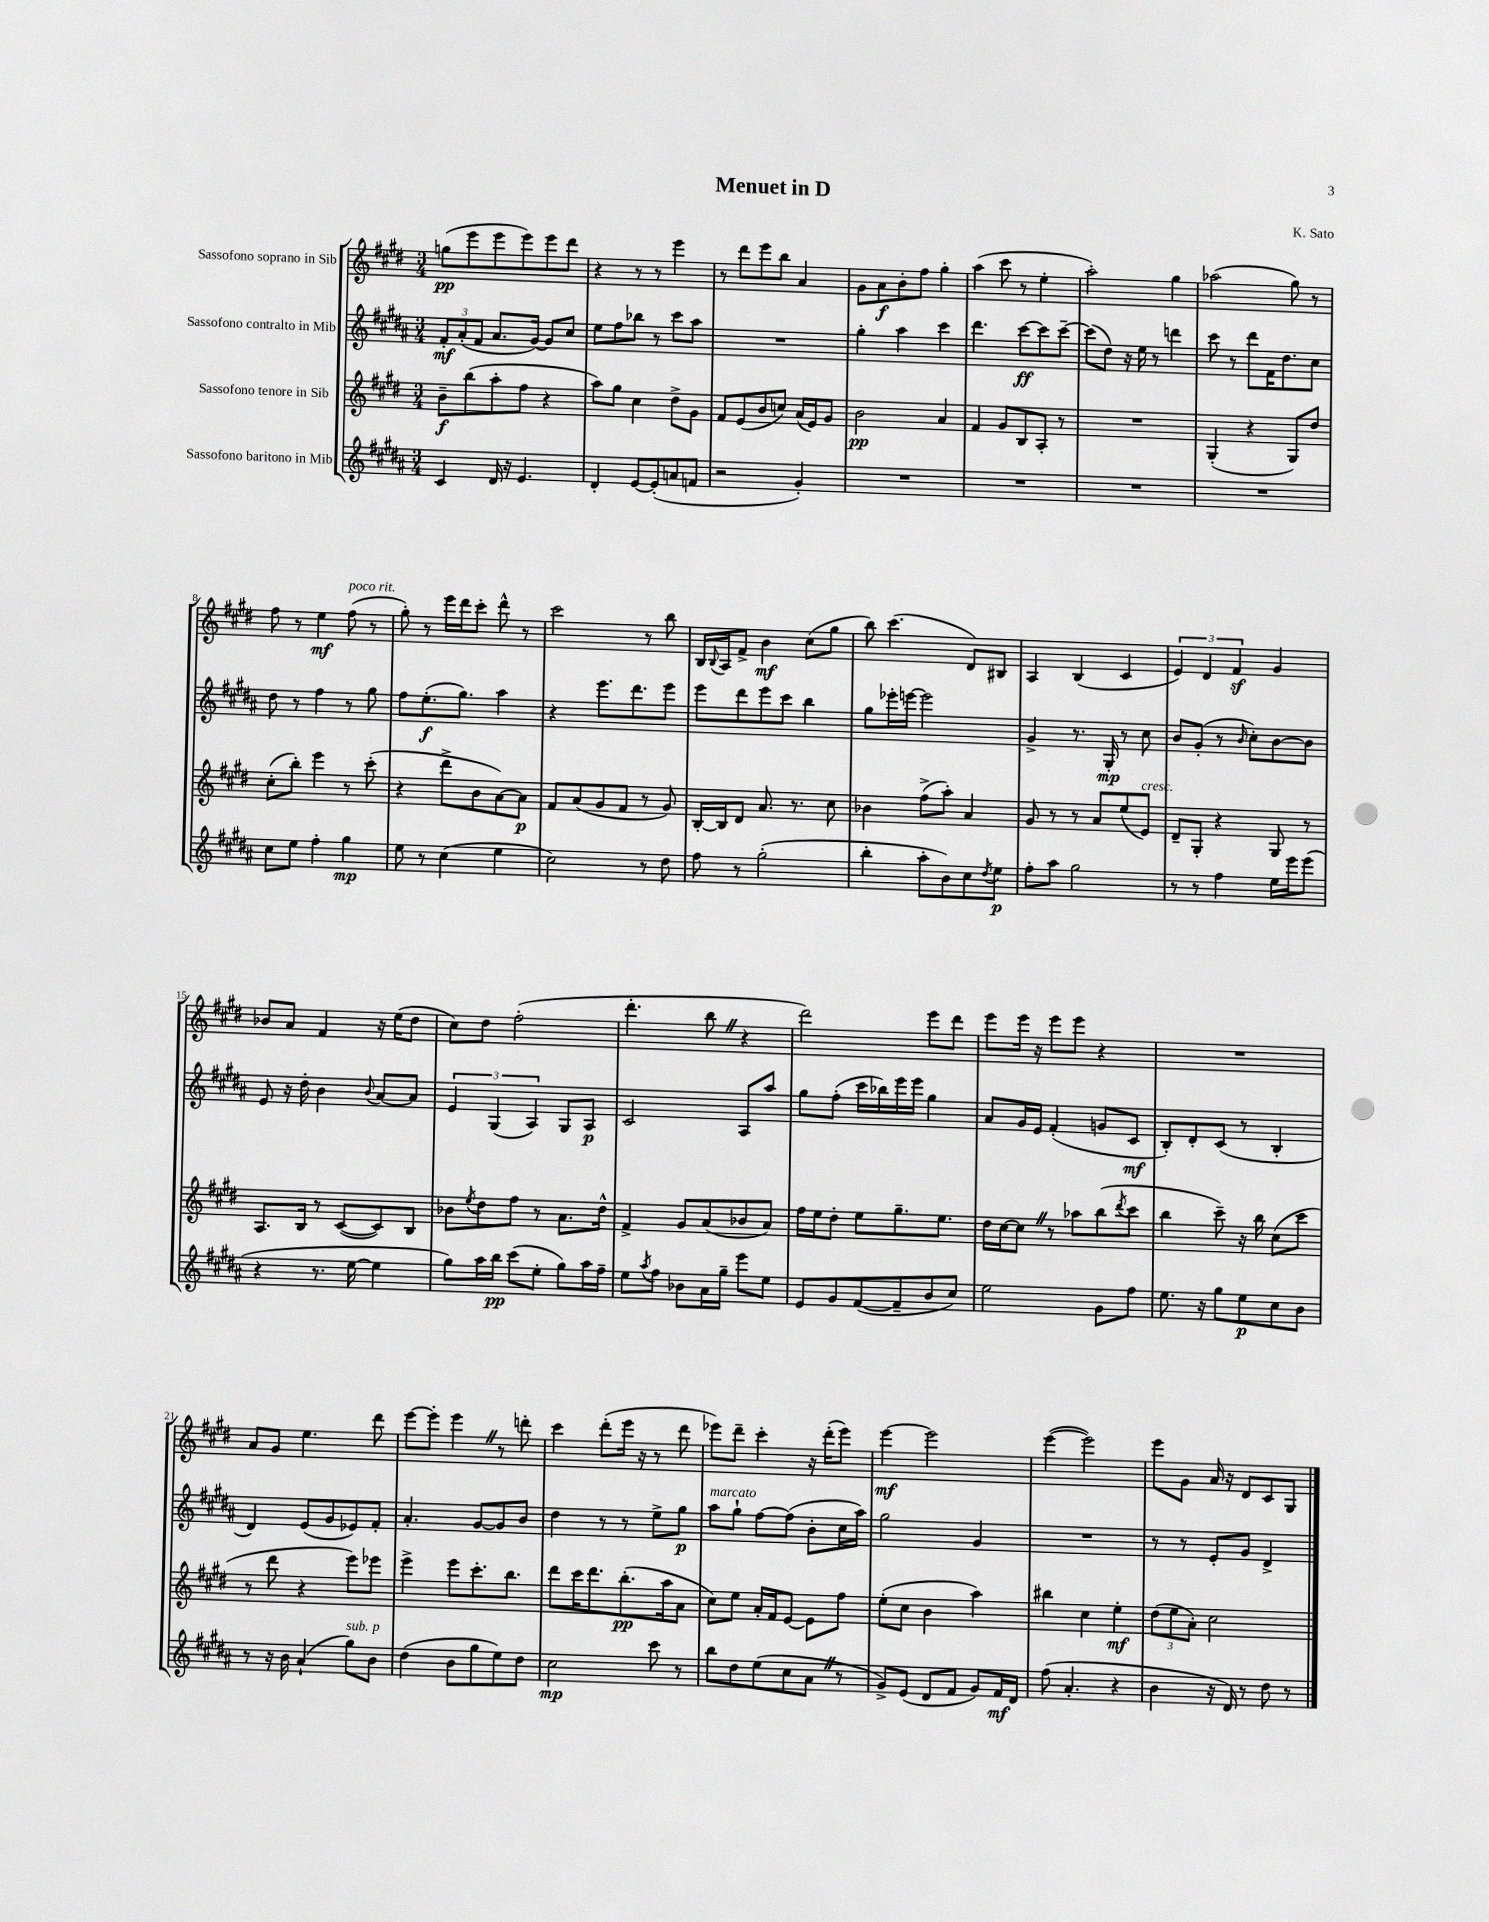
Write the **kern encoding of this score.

**kern	**dynam	**kern	**dynam	**kern	**dynam	**kern	**dynam
*part4	*part4	*part3	*part3	*part2	*part2	*part1	*part1
*staff4	*staff4	*staff3	*staff3	*staff2	*staff2	*staff1	*staff1
*I"Sassofono baritono in Mib	*	*I"Sassofono tenore in Sib	*	*I"Sassofono contralto in Mib	*	*I"Sassofono soprano in Sib	*
*clefG2	*	*clefG2	*	*clefG2	*	*clefG2	*
*k[f#c#g#d#a#]	*	*k[f#c#g#d#]	*	*k[f#c#g#d#a#]	*	*k[f#c#g#d#]	*
*M3/4	*	*M3/4	*	*M3/4	*	*M3/4	*
=1	=1	=1	=1	=1	=1	=1	=1
4c#/	.	8b~\L	f	12f#'/L	mf	(8ggn\L	pp
.	.	.	.	(12a#'/	.	.	.
.	.	(8bb\	.	.	.	8eee\	.
.	.	.	.	12f#/J	.	.	.
16d#/	.	8aa'\	.	8.a#/L	.	8eee\	.
16r	.	.	.	.	.	.	.
4.e/	.	8ff#\J	.	.	.	8eee\)	.
.	.	.	.	[16g#/Jk)	.	.	.
.	.	4r	.	8g#/L]	.	8eee\	.
.	.	.	.	8cc#/J	.	8ddd#\J	.
=2	=2	=2	=2	=2	=2	=2	=2
4d#'/	.	8aa\L)	.	8ee\L	.	4r	.
.	.	8gg#\J	.	8ff#\	.	.	.
[8e/L	.	4cc#\	.	8bb-X\J	.	8r	.
(8e'/]	.	.	.	8r	.	8r	.
8an/	.	8dd#^\L	.	8ccc#\L	.	4eee\	.
8fn/J	.	8g#\J	.	8aa#\J	.	.	.
=3	=3	=3	=3	=3	=3	=3	=3
2r	.	8f#/L	.	2.r	.	8r	.
.	.	(8e/	.	.	.	8ddd#\L	.
.	.	8b/	.	.	.	8eee\	.
.	.	8ccn/J)	.	.	.	8bb\J	.
4g#'/)	.	(16a/LL	.	.	.	4a/	.
.	.	16e/J)	.	.	.	.	.
.	.	8g#/J	.	.	.	.	.
=4	=4	=4	=4	=4	=4	=4	=4
2.r	.	2b\	pp	4gg#'\	.	8g#\L	.
.	.	.	.	.	.	8a\	f
.	.	.	.	4aa#\	.	8b'\	.
.	.	.	.	.	.	8ff#\J	.
.	.	4a/	.	4ccc#\	.	4gg#'\	.
=5	=5	=5	=5	=5	=5	=5	=5
2.r	.	4f#/	.	4.ddd#\	.	(4aa\	.
.	.	8g#/L	.	.	.	8ccc#\	.
.	.	8B/	.	[8ccc#\L	ff	8r	.
.	.	8A'/J	.	8ccc#\]	.	4ee'\	.
.	.	8r	.	[8ccc#~\J	.	.	.
=6	=6	=6	=6	=6	=6	=6	=6
2.r	.	2.r	.	(8ccc#\L]	.	2aa'\)	.
.	.	.	.	8dd#\J)	.	.	.
.	.	.	.	16r	.	.	.
.	.	.	.	16ee\	.	.	.
.	.	.	.	8r	.	.	.
.	.	.	.	4dddn\	.	4gg#\	.
=7	=7	=7	=7	=7	=7	=7	=7
2.r	.	(4G#'/	.	8ccc#\	.	(2aa-X\	.
.	.	.	.	8r	.	.	.
.	.	4r	.	8ddd#\L	.	.	.
.	.	.	.	16f#\K	.	.	.
.	.	.	.	8.dd#\	.	.	.
.	.	8G#/L)	.	.	.	8gg#\)	.
.	.	8dd#/J	.	8cc#\J	.	8r	.
!!LO:LB:g=z
=8	=8	=8	=8	=8	=8	=8	=8
8cc#\L	.	(8cc#'\L	.	8dd#\	.	8ff#\	.
8ee\J	.	8bb'\J)	.	8r	.	8r	.
4ff#'\	.	4eee\	.	4ff#\	.	4ee\	mf
!	!	!	!	!	!	!LO:TX:a:i:t=poco rit.	!
4gg#\	mp	8r	.	8r	.	(8ff#\	.
.	.	(8ccc#'\	.	8gg#\	.	8r	.
=9	=9	=9	=9	=9	=9	=9	=9
8ee\	.	4r	.	8ff#\L	.	8gg#'\)	.
8r	.	.	.	(8.ee'\	f	8r	.
(4cc#\	.	8ddd#^\L	.	.	.	16eee\LL	.
.	.	.	.	8.gg#\J)	.	16ddd#\J	.
.	.	8b\	.	.	.	8ccc#'\J	.
4ee\	.	[8a\)	.	4aa#\	.	8ddd#^^\	.
.	.	8a\J]	p	.	.	8r	.
=10	=10	=10	=10	=10	=10	=10	=10
2cc#\)	.	8f#/L	.	4r	.	2ccc#\	.
.	.	(8a/	.	.	.	.	.
.	.	8g#/	.	8.eee\L	.	.	.
.	.	8f#/J	.	.	.	.	.
.	.	.	.	8.ddd#\	.	.	.
8r	.	8r	.	.	.	8r	.
8dd#\	.	8g#/)	.	8eee\J	.	8bb\	.
=11	=11	=11	=11	=11	=11	=11	=11
8ff#\	.	[16B'/LL	.	8eee\L	.	16B/LL	.
.	.	.	.	.	.	8qqB/	.
.	.	16B/J]	.	.	.	16A/J	.
8r	.	8d#/J	.	8ddd#\	.	8f#^/J	.
(2gg#'\	.	8.a/	.	8eee\	.	4b\	mf
.	.	.	.	8ccc#\J	.	.	.
.	.	8.r	.	.	.	.	.
.	.	.	.	4bb\	.	(8cc#\L	.
.	.	8cc#\	.	.	.	8gg#\J	.
=12	=12	=12	=12	=12	=12	=12	=12
4bb'\	.	4b-X\	.	8gg#\L	.	8bb\)	.
.	.	.	.	16eee-X'\L	.	(4.ccc#\	.
.	.	.	.	[16eeen\JJ	.	.	.
8aa#'\L	.	(8ff#^\L	.	2eee\]	.	.	.
8b\)	.	8aa'\J)	.	.	.	.	.
8cc#\	.	4a/	.	.	.	8d#/L)	.
8qdd#/	.	.	.	.	.	.	.
8ee\J	p	.	.	.	.	8B#X/J	.
=13	=13	=13	=13	=13	=13	=13	=13
8ff#'\L	.	8g#/	.	4g#^/	.	4A/	.
8aa#\J	.	8r	.	.	.	.	.
2gg#\	.	8r	.	8.r	.	(4B/	.
.	.	8a/L	.	.	.	.	.
.	.	.	.	16G#'/	mp	.	.
.	.	(8ee/	.	8r	.	4c#/	.
!	!	!LO:TX:a:i:t=cresc.	!	!	!	!	!
.	.	8e/J)	.	8cc#\	.	.	.
=14	=14	=14	=14	=14	=14	=14	=14
8r	.	8d#~/L	.	8b/L	.	6e/)	.
8r	.	8G#'/J	.	(8g#'/J	.	.	.
.	.	.	.	.	.	6d#/	.
4ff#\	.	4r	.	8r	.	.	.
.	.	.	.	.	.	6f#z/	.
.	.	.	.	16qqb/	.	.	.
.	.	.	.	8cc#'\L)	.	.	.
16ee\LL	.	8G#/	.	[8b\	.	4g#/	.
16eee\J	.	.	.	.	.	.	.
(8eee\J	.	8r	.	8b\J]	.	.	.
!!LO:LB:g=z
=15	=15	=15	=15	=15	=15	=15	=15
4r	.	8.A/L	.	8e/	.	8b-X/L	.
.	.	.	.	16r	.	8a/J	.
.	.	16B/Jk	.	16dd#'\	.	.	.
8.r	.	8r	.	4b\	.	4f#/	.
.	.	([8c#/L	.	.	.	.	.
[16ee\	.	.	.	.	.	.	.
.	.	.	.	8qqb/	.	.	.
4ee\]	.	8c#/])	.	[8a#/L	.	16r	.
.	.	.	.	.	.	(16ee\KL	.
.	.	8B/J	.	8a#/J]	.	8dd#\J	.
=16	=16	=16	=16	=16	=16	=16	=16
8gg#\L)	.	8b-X\L	.	6e/	.	8cc#\L)	.
.	.	8qee/	.	.	.	.	.
16aa#\L	.	8dd#\	.	.	.	8dd#\J	.
.	.	.	.	(6G#/	.	.	.
16bb\JJ	pp	.	.	.	.	.	.
(8ccc#\L	.	8ff#\J	.	.	.	(2ff#'\	.
.	.	.	.	6A#/)	.	.	.
8ee'\J	.	8r	.	.	.	.	.
8gg#\L)	.	8.a\L	.	8G#/L	.	.	.
16aa#\L	.	.	.	8A#/J	p	.	.
16ff#~\JJ	.	16dd#^^\Jk	.	.	.	.	.
=17	=17	=17	=17	=17	=17	=17	=17
8ee\L	.	4f#^/	.	2c#/	.	4.ddd#'\	.
8qaa#/	.	.	.	.	.	.	.
8ff#\J	.	.	.	.	.	.	.
8b-X\L	.	8g#/L	.	.	.	.	.
16a#\L	.	(8a/	.	.	.	8bbZ\	.
16gg#~\JJ	.	.	.	.	.	.	.
8eee\L	.	8b-X/	.	8A#/L	.	4r	.
8ee\J	.	8a/J)	.	8aa#/J	.	.	.
=18	=18	=18	=18	=18	=18	=18	=18
8e/L	.	16ff#\LL	.	8gg#\L	.	2ddd#\)	.
.	.	16ee\J	.	.	.	.	.
8g#/	.	8dd#'\J	.	(8ff#'\J	.	.	.
([8f#/	.	8ee\L	.	16ccc#\LL	.	.	.
.	.	.	.	16bb-X\)	.	.	.
8f#~/]	.	8.gg#~\	.	16eee\	.	.	.
.	.	.	.	16eee\JJ	.	.	.
8b/	.	.	.	4gg#\	.	8eee\L	.
.	.	8.ee\J	.	.	.	.	.
8cc#/J)	.	.	.	.	.	8ddd#\J	.
=19	=19	=19	=19	=19	=19	=19	=19
2ee\	.	16dd#\LL	.	8a#/L	.	8eee\L	.
.	.	[16cc#\J	.	.	.	.	.
.	.	8cc#Z\J]	.	16g#/L	.	16eee\Jk	.
.	.	.	.	16e/JJ	.	16r	.
.	.	8r	.	(4f#'/	.	8eee\L	.
.	.	8aa-X\L	.	.	.	8eee\J	.
8g#\L	.	(8bb\	.	8gn/L	.	4r	.
.	.	8qddd#/	.	.	.	.	.
8ff#\J	.	8ccc#\J	.	8c#/J	mf	.	.
=20	=20	=20	=20	=20	=20	=20	=20
8.ee\	.	4bb\	.	8B'/L)	.	2.r	.
.	.	.	.	8d#'/	.	.	.
16r	.	.	.	.	.	.	.
8gg#\L	.	8ccc#~\)	.	(8c#/J	.	.	.
8ee\	p	16r	.	8r	.	.	.
.	.	16bb\	.	.	.	.	.
8cc#\	.	(8cc#\L	.	4B'/	.	.	.
8b\J	.	8ccc#\J	.	.	.	.	.
!!LO:LB:g=z
=21	=21	=21	=21	=21	=21	=21	=21
8r	.	8r	.	4d#/)	.	8a/L	.
16r	.	8ddd#\	.	.	.	8g#/J	.
16b\	.	.	.	.	.	.	.
(4a#`/	.	4r	.	(8e/L	.	4.ee\	.
.	.	.	.	8g#/	.	.	.
!LO:TX:a:i:t=sub. p	!	!	!	!	!	!	!
8gg#\L)	.	8eee\L)	.	8e-X/)	.	.	.
8b\J	.	8eee-X\J	.	8f#'/J	.	8ddd#\	.
=22	=22	=22	=22	=22	=22	=22	=22
(4dd#\	.	4eee^\	.	4.a#'/	.	[8eee\L	.
.	.	.	.	.	.	8eee'\J]	.
8b\L	.	8eee\L	.	.	.	4eeeZ\	.
8gg#\	.	8.ccc#'\	.	[8g#/L	.	.	.
8ee\)	.	.	.	8g#/]	.	8r	.
.	.	8.bb\J	.	.	.	.	.
8dd#\J	.	.	.	8b/J	.	8dddn'\	.
=23	=23	=23	=23	=23	=23	=23	=23
2cc#\	mp	8ddd#\L	.	4dd#\	.	4ccc#\	.
.	.	16ccc#\K	.	.	.	.	.
.	.	8.ddd#\	.	.	.	.	.
.	.	.	.	8r	.	(8ddd#'\L	.
.	.	(8.bb'\	pp	8r	.	16eee\Jk	.
.	.	.	.	.	.	16r	.
8ccc#\	.	.	.	8ee^\L	.	8r	.
.	.	16aa\k	.	.	.	.	.
8r	.	8a\J	.	8gg#\J	p	8ddd#\	.
=24	=24	=24	=24	=24	=24	=24	=24
!	!	!	!	!LO:TX:a:i:t=marcato	!	!	!
8bb\L	.	8cc#\L)	.	8aa#\L	.	8eee-X\L)	.
8dd#\	.	8ee\J	.	8gg#`\J	.	8ddd#~\J	.
(8ee\	.	16a'/LL	.	[8ff#\L	.	4ccc#'\	.
.	.	16f#/J	.	.	.	.	.
8cc#\	.	[8e/J	.	(8ff#\J]	.	.	.
8a#Z\J	.	8e\L]	.	8b'\L	.	16r	.
.	.	.	.	.	.	(16ddd#'\KL	.
8r	.	8ff#\J	.	16cc#\L	.	8eee-\J)	.
.	.	.	.	16aa#\JJ)	.	.	.
=25	=25	=25	=25	=25	=25	=25	=25
8g#^/L)	.	(8ee'\L	.	2gg#\	.	[4eee\	mf
(8e/J	.	8cc#\J	.	.	.	.	.
8d#/L	.	4b\	.	.	.	2eee\]	.
8f#/J	.	.	.	.	.	.	.
8g#/L)	.	4aa\)	.	4g#/	.	.	.
16f#/L	mf	.	.	.	.	.	.
16d#/JJ	.	.	.	.	.	.	.
=26	=26	=26	=26	=26	=26	=26	=26
(8ff#\	.	4bb#X\	.	2.r	.	([4eee\	.
4.a#'/	.	.	.	.	.	.	.
.	.	4cc#\	.	.	.	2eee\])	.
4r	.	4ee'\	mf	.	.	.	.
=27	=27	=27	=27	=27	=27	=27	=27
4b\	.	(12dd#\L	.	8r	.	8eee\L	.
.	.	12ee\	.	.	.	.	.
.	.	.	.	8r	.	8g#\J	.
.	.	12a'\J)	.	.	.	.	.
16r	.	2cc#\	.	8e'/L	.	16a/	.
16d#/)	.	.	.	.	.	16r	.
8r	.	.	.	8g#/J	.	8d#/L	.
8dd#\	.	.	.	4d#^/	.	8c#/	.
8r	.	.	.	.	.	8G#/J	.
==	==	==	==	==	==	==	==
*-	*-	*-	*-	*-	*-	*-	*-
